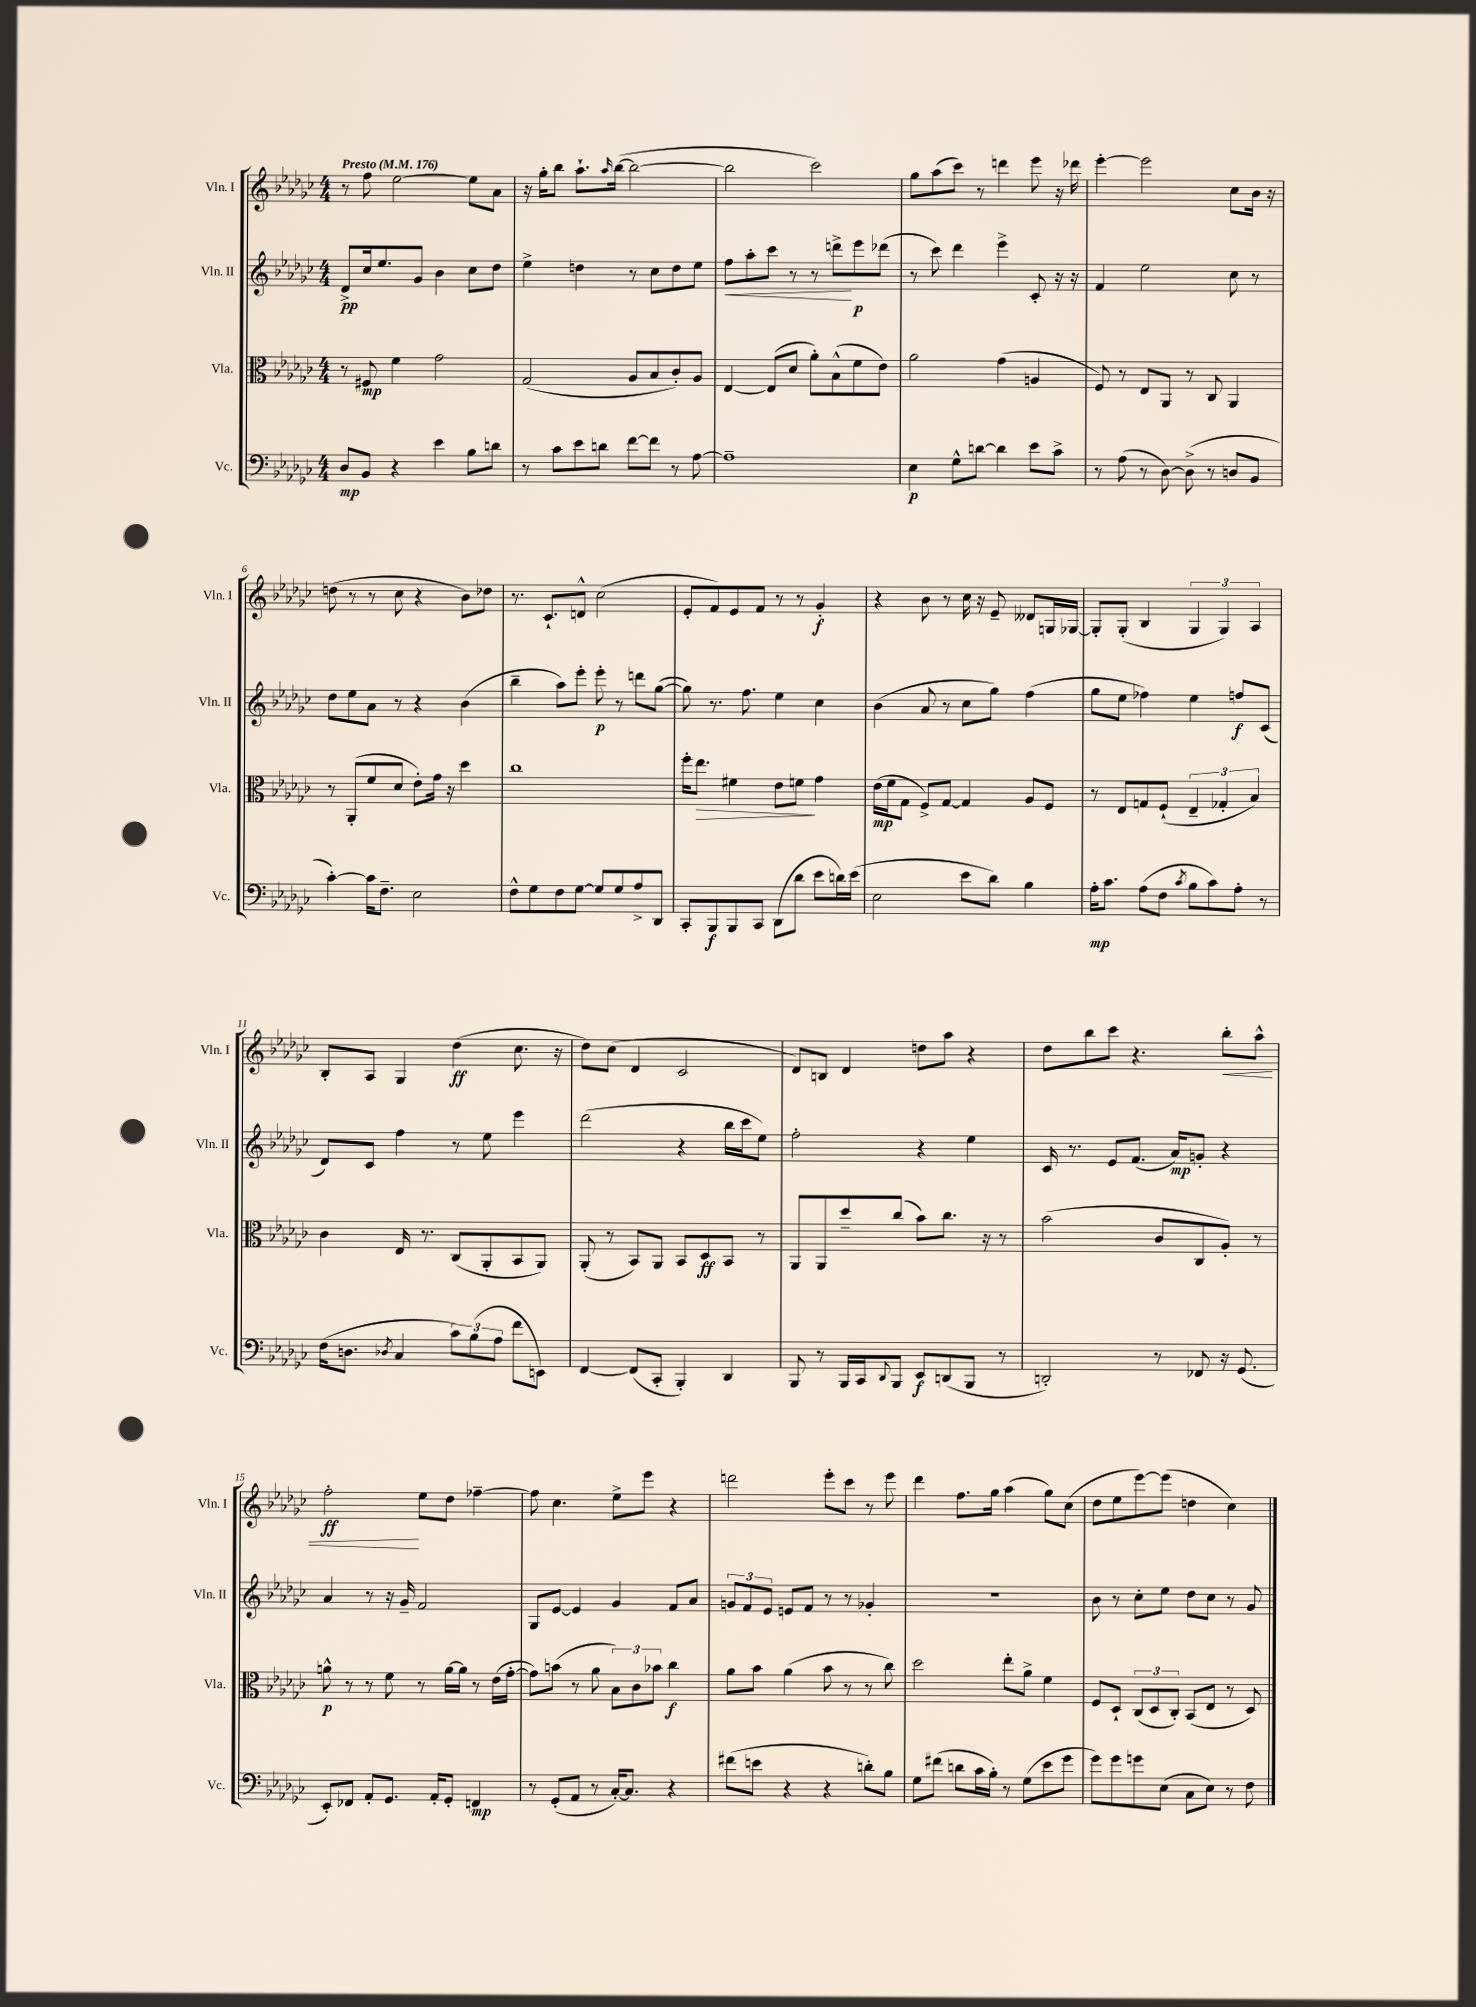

**kern	**dynam	**kern	**dynam	**kern	**dynam	**kern	**dynam
*part4	*part4	*part3	*part3	*part2	*part2	*part1	*part1
*staff4	*staff4	*staff3	*staff3	*staff2	*staff2	*staff1	*staff1
*I"Vc.	*	*I"Vla.	*	*I"Vln. II	*	*I"Vln. I	*
*I'Vc.	*	*I'Vla.	*	*I'Vln. II	*	*I'Vln. I	*
*clefF4	*	*clefC3	*	*clefG2	*	*clefG2	*
*k[b-e-a-d-g-c-]	*	*k[b-e-a-d-g-c-]	*	*k[b-e-a-d-g-c-]	*	*k[b-e-a-d-g-c-]	*
*M4/4	*	*M4/4	*	*M4/4	*	*M4/4	*
*MM176	*	*MM176	*	*MM176	*	*MM176	*
=1	=1	=1	=1	=1	=1	=1	=1
!	!	!	!	!	!	!LO:TX:a:B:t=Presto	!
8D-/L	mp	8r	.	8d-^/L	pp	8r	.
8BB-/J	.	8F#X/	mp	16cc-/k	.	8ff\	.
.	.	.	.	8.ee-/	.	.	.
4r	.	4f\	.	.	.	[2ee-\	.
.	.	.	.	8g-/J	.	.	.
4e-\	.	2g-\	.	4b-\	.	.	.
8B-\L	.	.	.	8cc-\L	.	8ee-\L]	.
8dn\J	.	.	.	8dd-\J	.	8a-\J	.
=2	=2	=2	=2	=2	=2	=2	=2
8r	.	(2G-/	.	4ee-^\	.	16r	.
.	.	.	.	.	.	16gg-'\KL	.
8c-\L	.	.	.	.	.	8bb-\J	.
8e-\	.	.	.	4ddn\	.	8.aa-`\L	.
8dn\J	.	.	.	.	.	.	.
.	.	.	.	.	.	16qqaa-/	.
.	.	.	.	.	.	([16bb-\Jk	.
[8f\L	.	8A-/L	.	8r	.	2bb-\_	.
8f\J]	.	8B-/	.	8cc-\L	.	.	.
8r	.	8c-'/)	.	8dd\	.	.	.
[8A-\	.	8A-/J	.	8ee-\J	.	.	.
=3	=3	=3	=3	=3	=3	=3	=3
!	!	!	!	!	!LO:HP:b	!	!
1A-~]	.	[4E-/	.	8ff\L	<	2bb-\]	.
.	.	.	.	8aa-'\	.	.	.
.	.	(8E-/L]	.	8ccc-\J	.	.	.
.	.	8d-/J	.	8r	.	.	.
.	.	8a-'\L)	.	8r	.	2ccc-\)	.
.	.	(8B-^^\	.	8dddn^\L	.	.	.
.	.	8f\	.	8eee-\	[ p	.	.
.	.	8e-\J)	.	(8ddd-X\J	.	.	.
=4	=4	=4	=4	=4	=4	=4	=4
4E-\	p	2a-\	.	8r	.	8gg-\L	.
.	.	.	.	8ccc-\)	.	(8aa-\	.
8G-^^\L	.	.	.	4ddd-\	.	8ccc-\J)	.
[8dn\J	.	.	.	.	.	8r	.
4d\]	.	(4g-\	.	4eee-^\	.	4dddn\	.
8e-\L	.	4An/	.	8c-'/	.	8eee-\	.
8c-^\J	.	.	.	16r	.	16r	.
.	.	.	.	16r	.	16ddd-X\	.
=5	=5	=5	=5	=5	=5	=5	=5
8r	.	8F/)	.	4f/	.	[4eee-'\	.
(8A-\	.	8r	.	.	.	.	.
8r	.	8E-/L	.	2ee-\	.	2eee-\]	.
[8D-\)	.	8AA-/J	.	.	.	.	.
(8D-^\]	.	8r	.	.	.	.	.
8r	.	8C-/	.	.	.	.	.
8Dn/L	.	4AA-/	.	8cc-\	.	8cc-\L	.
8BB-/J	.	.	.	8r	.	16b-\Jk	.
.	.	.	.	.	.	16r	.
!!LO:LB:g=z
=6	=6	=6	=6	=6	=6	=6	=6
[4c-'\)	.	8r	.	8dd-\L	.	(8ddn\	.
.	.	(8AA-'/L	.	8ee-\	.	8r	.
16c-\KL]	.	8f/	.	8a-\J	.	8r	.
8.F~\J	.	.	.	.	.	.	.
.	.	8d-/J	.	8r	.	8cc-\	.
2E-\	.	8e-'\L)	.	4r	.	4r	.
.	.	16g-\Jk	.	.	.	.	.
.	.	16r	.	.	.	.	.
.	.	4dd-\	.	(4b-\	.	8b-\L)	.
.	.	.	.	.	.	8dd-X\J	.
=7	=7	=7	=7	=7	=7	=7	=7
8F^^\L	.	1cc-	.	4bb-~\	.	8.r	.
8G-\	.	.	.	.	.	.	.
.	.	.	.	.	.	8.c-`/L	.
8F\	.	.	.	8aa-\L)	.	.	.
[8G-\J	.	.	.	8eee-'\J	.	8dn^^/J	.
8G-/L]	.	.	.	8eee-'\	p	(2cc-\	.
8G-/	.	.	.	8r	.	.	.
8A-^/	.	.	.	8dddn\L	.	.	.
8DD-/J	.	.	.	([8gg-\J	.	.	.
=8	=8	=8	=8	=8	=8	=8	=8
8CC-'/L	.	16ff'\KL	.	8gg-\])	.	8e-'/L	.
!	!	!	!LO:HP:b	!	!	!	!
.	.	8.ee-\J	>	.	.	.	.
8BBB-/	f	.	.	8.r	.	8f/)	.
8BBB-/	.	4f#X\	.	.	.	8e-/	.
.	.	.	.	8.ff\	.	.	.
8CC-/J	.	.	.	.	.	8f/J	.
(8DD-\L	.	8e-\L	.	4ee-\	.	8r	.
8d-\J	.	8fn\J	.	.	.	8r	.
8e-\L	.	4g-\	]	4cc-\	.	4g-'/	f
16dn\L)	.	.	.	.	.	.	.
(16e-\JJ	.	.	.	.	.	.	.
=9	=9	=9	=9	=9	=9	=9	=9
2E-\	.	(16e-\LL	mp	(4b-\	.	4r	.
.	.	16f\J	.	.	.	.	.
.	.	8G-\J	.	.	.	.	.
.	.	8F^/L)	.	8a-/	.	8b-\	.
.	.	[8G-/J	.	8r	.	8r	.
8e-\L	.	4G-/]	.	8cc-\L	.	16cc-\	.
.	.	.	.	.	.	16r	.
8d-\J)	.	.	.	8gg-\J)	.	8e-~/	.
4B-\	.	8A-/L	.	(4ff\	.	8d--X/L	.
.	.	8F/J	.	.	.	16Gn/L	.
.	.	.	.	.	.	[16G-X/JJ	.
=10	=10	=10	=10	=10	=10	=10	=10
16A-'\KL	mp	8r	.	8gg-\L	.	8G-'/L]	.
8.c-\J	.	.	.	.	.	.	.
.	.	8E-/L	.	8ee-\J	.	(8G-'/J	.
(8A-\L	.	8Gn/	.	4ff-X\)	.	4B-/	.
8F\J	.	(8F`/J	.	.	.	.	.
8qc-/	.	.	.	.	.	.	.
8B-\L	.	6E-~/	.	4ee-\	.	6G-/	.
8c-\)	.	.	.	.	.	.	.
.	.	6G-X'/	.	.	.	6G-/)	.
8A-'\J	.	.	.	8ffn/L	f	.	.
.	.	6B-/)	.	.	.	6A-/	.
8r	.	.	.	(8c-/J	.	.	.
!!LO:LB:g=z
=11	=11	=11	=11	=11	=11	=11	=11
(16F\KL	.	4c-\	.	8d-/L)	.	8B-'/L	.
8.Dn\J	.	.	.	.	.	.	.
.	.	.	.	8c-/J	.	8A-/J	.
8qD-X/	.	.	.	.	.	.	.
4C-/	.	16E-/	.	4ff\	.	4G-/	.
.	.	8.r	.	.	.	.	.
12c-\L)	.	(8C-/L	.	8r	.	(4dd-\	ff
(12B-\	.	.	.	.	.	.	.
.	.	8AA-'/	.	8ee-\	.	.	.
12A-\J	.	.	.	.	.	.	.
8f\L	.	8BB-/	.	4eee-\	.	8.cc-\	.
8EEn\J)	.	8AA-/J)	.	.	.	.	.
.	.	.	.	.	.	16r	.
=12	=12	=12	=12	=12	=12	=12	=12
[4FF/	.	(8AA-'/	.	(2ddd-\	.	8dd-\L)	.
.	.	8r	.	.	.	(8cc-\J	.
(8FF/L]	.	8BB-/L)	.	.	.	4d-/	.
8CC-'/J	.	8AA-/J	.	.	.	.	.
4BBB-'/)	.	8BB-/L	.	4r	.	2c-/	.
.	.	8D-/	ff	.	.	.	.
4DD-/	.	8BB-/J	.	16bb-\LL	.	.	.
.	.	.	.	16ccc-\J	.	.	.
.	.	8r	.	8ee-\J)	.	.	.
=13	=13	=13	=13	=13	=13	=13	=13
8BBB-/	.	8AA-/L	.	2ff'\	.	8d-/L)	.
8r	.	8AA-/	.	.	.	8Bn/J	.
16BBB-/LL	.	8dd-~/	.	.	.	4d-/	.
16CC-/J	.	.	.	.	.	.	.
8qqDD-/	.	.	.	.	.	.	.
8BBB-/J	.	(8cc-/J	.	.	.	.	.
8EE-/L	f	8b-\L)	.	4r	.	8ddn\L	.
(8DDn/	.	8.cc-\J	.	.	.	8aa-\J	.
8BBB-/J	.	.	.	4ee-\	.	4r	.
.	.	16r	.	.	.	.	.
8r	.	8r	.	.	.	.	.
=14	=14	=14	=14	=14	=14	=14	=14
2DDn'/)	.	(2b-\	.	16c-/	.	8dd-\L	.
.	.	.	.	8.r	.	.	.
.	.	.	.	.	.	8bb-\	.
.	.	.	.	8e-/L	.	8ccc-\J	.
.	.	.	.	(8.f/J	.	4.r	.
8r	.	8c-/L	.	.	.	.	.
.	.	.	.	16a-/KL)	mp	.	.
8FF-X/	.	8C-/	.	8gn'/J	.	.	.
!	!	!	!	!	!	!	!LO:HP:b
16r	.	8A-'/J)	.	4r	.	8bb-'\L	<
(8.GG-/	.	.	.	.	.	.	.
.	.	8r	.	.	.	8aa-^^\J	.
!!LO:LB:g=z
=15	=15	=15	=15	=15	=15	=15	=15
8EE-'/L)	.	8an^^\	p	4a-/	.	2ff'\	ff
8FF-X/J	.	8r	.	.	.	.	.
8AA-'/L	.	8r	.	8r	.	.	.
8.GG-/J	.	8f\	.	16r	.	.	.
.	.	.	.	16g-~/	.	.	.
.	.	8r	.	2f/	.	8ee-\L	[
16AA-'/KL	.	.	.	.	.	.	.
8GG-'/J	.	[16a\LL	.	.	.	8dd-\J	.
.	.	16a\JJ]	.	.	.	.	.
4FFn/	mp	8r	.	.	.	[4ff-X~\	.
.	.	(16e-\LL	.	.	.	.	.
.	.	[16g-'\JJ	.	.	.	.	.
=16	=16	=16	=16	=16	=16	=16	=16
8r	.	8g-\L])	.	8G-/L	.	8ff-\]	.
(8GG-'/L	.	(8bn\J	.	[8e-/J	.	4.cc-\	.
8AA-/J	.	8r	.	4e-/]	.	.	.
8r	.	8a-\	.	.	.	.	.
[16C-'/KL)	.	12B-\L)	.	4g-/	.	8ee-^\L	.
8.C-/J]	.	.	.	.	.	.	.
.	.	12c-\	.	.	.	.	.
.	.	.	.	.	.	8eee-\J	.
.	.	12b-X\J	.	.	.	.	.
4r	.	4cc-\	f	8f/L	.	4r	.
.	.	.	.	8a-/J	.	.	.
=17	=17	=17	=17	=17	=17	=17	=17
(8f#X\L	.	8a-\L	.	12gn/L	.	2dddn\	.
.	.	.	.	12f/	.	.	.
8en\J	.	8b-\J	.	.	.	.	.
.	.	.	.	12e-/J	.	.	.
4r	.	(4a-\	.	8en/L	.	.	.
.	.	.	.	8f/J	.	.	.
4r	.	8b-\	.	8r	.	8eee-'\L	.
.	.	8r	.	8r	.	8ccc-\J	.
8dn'\L)	.	8r	.	4g-X'/	.	8r	.
8B-\J	.	8cc-\)	.	.	.	8eee-\	.
=18	=18	=18	=18	=18	=18	=18	=18
8G-\L	.	2dd-\	.	1r	.	4ddd-\	.
(8f#X\J	.	.	.	.	.	.	.
8dn\L	.	.	.	.	.	8.ff\L	.
16c-\L	.	.	.	.	.	.	.
16B-'\JJ)	.	.	.	.	.	16gg-\Jk	.
8r	.	8ee-'\L	.	.	.	(4aa-\	.
(8G-\L	.	8a-^\J	.	.	.	.	.
8e-\	.	4f\	.	.	.	8gg-\L)	.
8g-\J	.	.	.	.	.	(8cc-\J	.
=19	=19	=19	=19	=19	=19	=19	=19
8g-\L)	.	8F/L	.	8b-\	.	8dd-\L	.
8g-\	.	8D-`/J	.	8r	.	8ee-\	.
8gn\	.	(12C-/L	.	8cc-'\L	.	[8eee-\)	.
.	.	12D-/	.	.	.	.	.
(8E-\J	.	.	.	8ee-\J	.	(8eee-\J]	.
.	.	12C-'/J)	.	.	.	.	.
8C-\L	.	(8BB-/L	.	8dd-\L	.	4ddn\	.
8E-\J)	.	8E-/J	.	8cc-\J	.	.	.
8r	.	8r	.	8r	.	4cc-\)	.
8F\	.	8D-/)	.	8g-/	.	.	.
==	==	==	==	==	==	==	==
*-	*-	*-	*-	*-	*-	*-	*-
